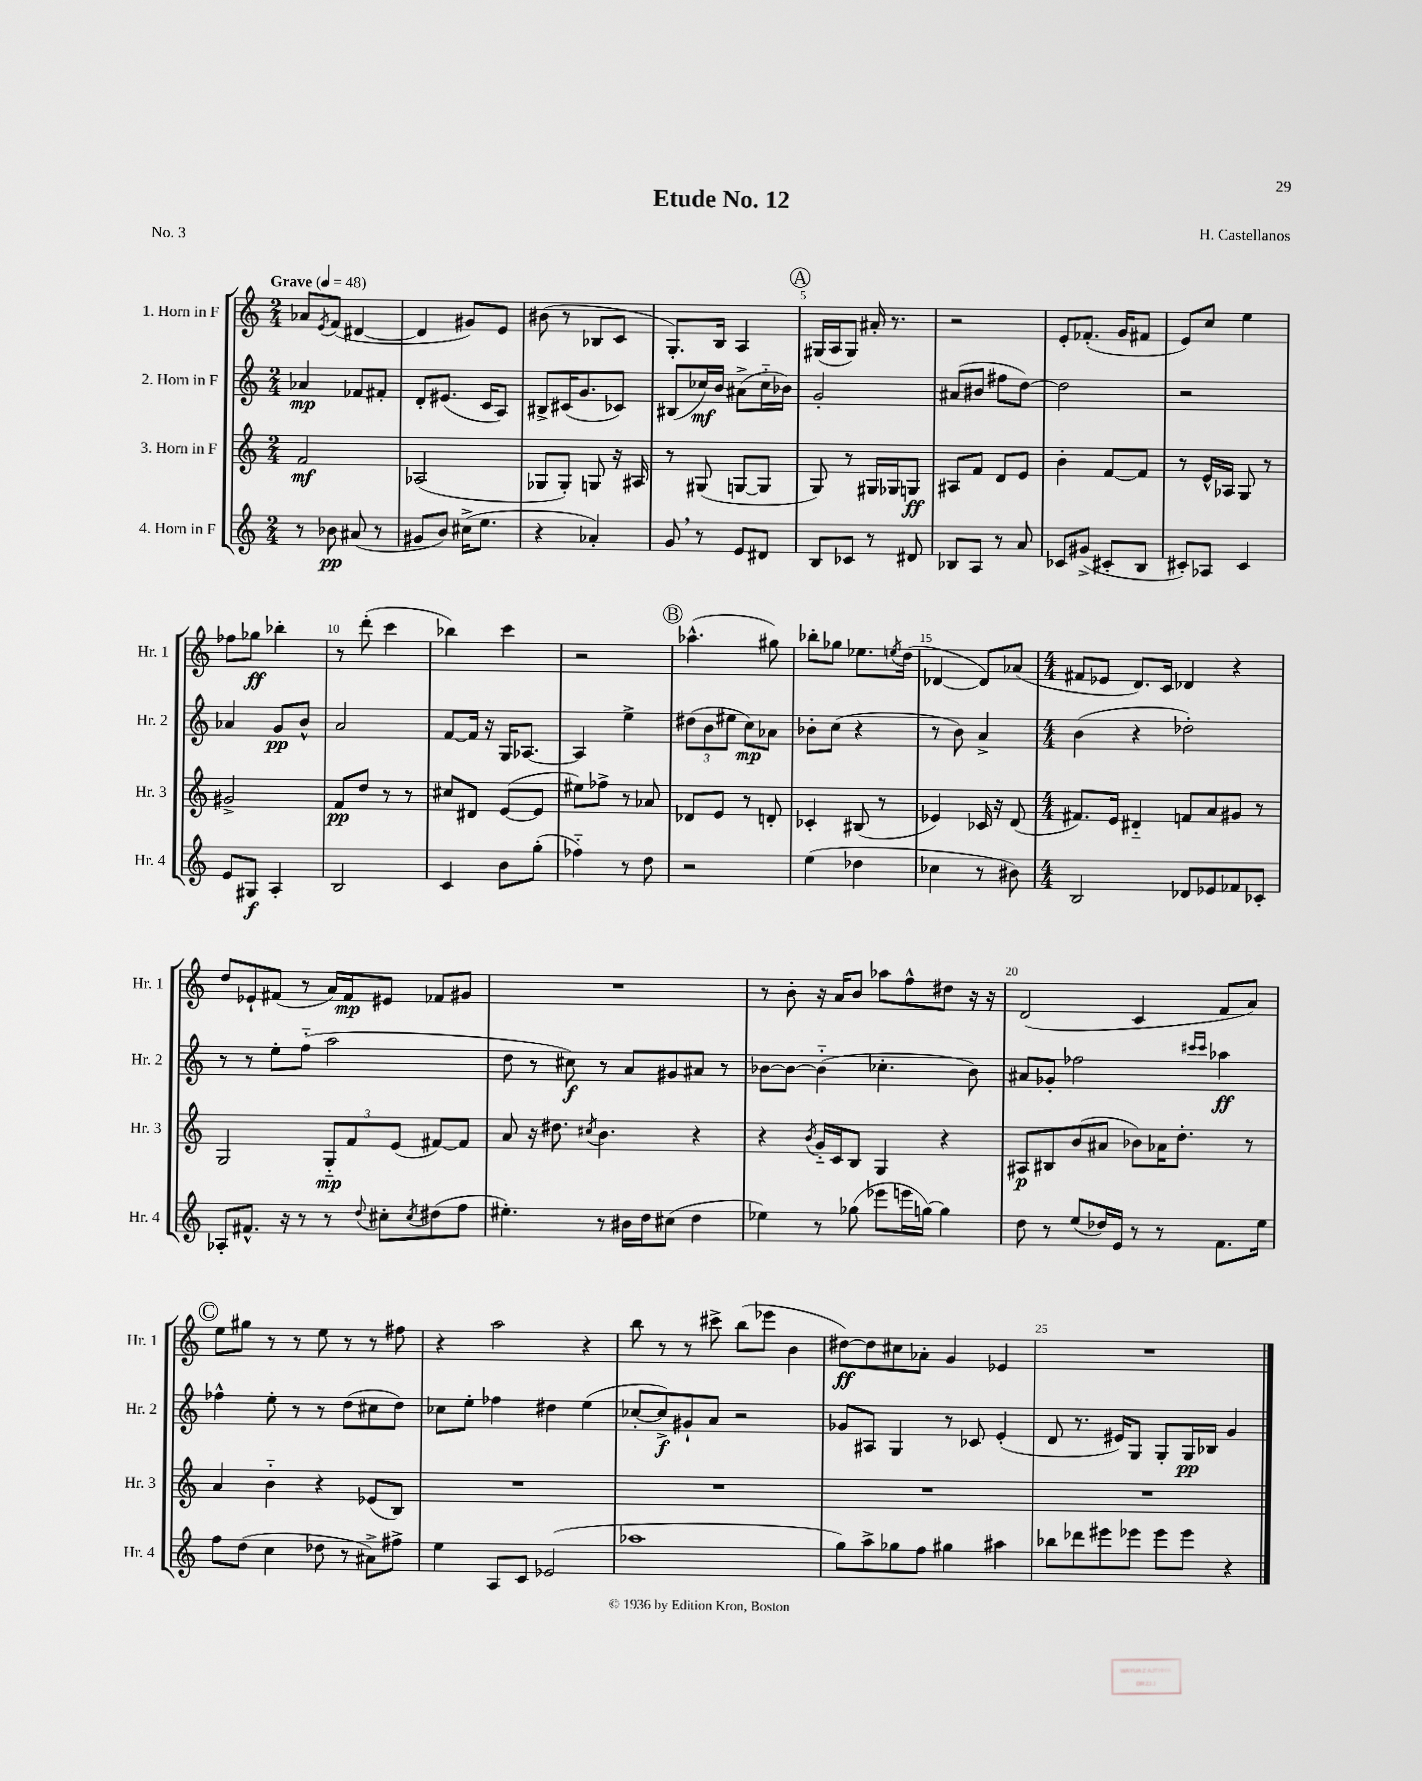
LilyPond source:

\header { title = "Etude No. 12" composer = "H. Castellanos" piece = "No. 3" }
<<
\new StaffGroup <<
\new Staff = "s0" \with { instrumentName = "1. Horn in F" shortInstrumentName = "Hr. 1" } {
    \clef treble \key c \major \numericTimeSignature \time 2/4 \tempo "Grave" 4 = 48
    aes'8 \acciaccatura { e'8 } f'8( dis'4~ |
    dis'4 gis'8) e'8 |
    bis'8( r8 bes8 c'8 |
    g8.-.) b16 a4 |
    \mark \markup { \circle "A" } gis16( a16 gis8) ais'16-. r8. |
    r2 |
    e'8-. fes'8.-.( g'16 fis'8 |
    e'8) c''8 e''4 |
    fes''8 ges''8\ff bes''4-. |
    r8 d'''8-.( c'''4 |
    bes''4) c'''4 |
    r2 |
    \mark \markup { \circle "B" } aes''4.-^( gis''8) |
    bes''8-. ges''8 ees''8. \acciaccatura { e''8 } d''16( |
    des'4~ des'8) aes'8( |
    \numericTimeSignature \time 4/4 fis'8 ees'8 d'8.) c'16 des'4 r4 |
    d''8 ees'8-! fis'8( r8 a'16) fis'16\mp eis'8 fes'8 gis'8 |
    R1 |
    r8 b'8-. r16 a'16 b'8 aes''8 f''8-^ dis''8 r16 r16 |
    d'2( c'4 f'8 a'8) |
    \mark \markup { \circle "C" } e''8 gis''8 r8 r8 e''8 r8 r8 fis''8 |
    r4 a''2 r4 |
    b''8 r8 r8 cis'''8-> b''8( ees'''8 b'4 |
    dis''8~\ff) dis''8 cis''8 aes'8-. g'4 ees'4 |
    R1 \bar "|." |
}
\new Staff = "s1" \with { instrumentName = "2. Horn in F" shortInstrumentName = "Hr. 2" } {
    \clef treble \key c \major \numericTimeSignature \time 2/4
    aes'4\mp fes'8 fis'8-. |
    d'8-. eis'8.( c'16 a8) |
    bis8-> cis'16( g'8. ces'8) |
    bis8( ces''16\mf) b'16 ais'8->( ces''16-_ bes'16) |
    \mark \markup { \circle "A" } g'2-. |
    ais'8( bis'8 fis''8 d''8~) |
    d''2 |
    r2 |
    aes'4 g'8\pp b'8-^ |
    a'2 |
    f'8~ f'16 r16 g16 aes8.~ |
    aes4 e''4-> |
    \mark \markup { \circle "B" } \tuplet 3/2 { dis''8( b'8 eis''8 } c''8\mp) aes'8 |
    bes'8-. c''8( r4 |
    r8 b'8) a'4-> |
    \numericTimeSignature \time 4/4 b'4( r4 des''2-.) |
    r8 r8 e''8-. f''8-_( a''2 |
    d''8 r8 cis''8\f) r8 a'8 gis'8 ais'8 r8 |
    bes'8~ bes'8~ bes'4-_( ces''4.-. bes'8) |
    ais'8 ges'8-. fes''2 \grace { cis'''16 cis'''16 } aes''4\ff |
    \mark \markup { \circle "C" } fes''4-^ e''8-. r8 r8 d''8( cis''8 d''8) |
    ces''8 e''8-. fes''4 dis''4 e''4( |
    ces''8~-. ces''8->\f) gis'8-! a'8 r2 |
    ges'8 ais8 g4 r8 ces'8 e'4-.( |
    d'8 r8. eis'16) g8 g8-. g16\pp bes16 g'4 \bar "|." |
}
\new Staff = "s2" \with { instrumentName = "3. Horn in F" shortInstrumentName = "Hr. 3" } {
    \clef treble \key c \major \numericTimeSignature \time 2/4
    f'2\mf |
    aes2( |
    ges8 ges8-.) g8 r16 ais16 |
    r8 gis8( g8~ g8 |
    \mark \markup { \circle "A" } g8) r8 gis16 ges16 g8\ff |
    ais8 f'8 d'8 e'8 |
    b'4-. f'8~ f'8 |
    r8 e'16-^ aes16 g8 r8 |
    gis'2-> |
    f'8\pp d''8 r8 r8 |
    cis''8 dis'8 e'8~( e'8 |
    eis''8) fes''8-> r8 aes'8 |
    \mark \markup { \circle "B" } des'8 e'8 r8 d'8-. |
    ces'4-. bis8( r8 |
    ees'4) ces'16 r16 d'8( |
    \numericTimeSignature \time 4/4 fis'8.) e'16 dis'4-_ f'8 a'8 gis'8 r8 |
    g2 \tuplet 3/2 { g8-_\mp f'8 e'8( } fis'8~) fis'8 |
    a'8 r16 dis''8. \acciaccatura { cis''8 } b'4. r4 |
    r4 \acciaccatura { b'8 } g'16-_ c'16 b8 g4 r4 |
    ais8\p bis8 b'8( ais'8 bes'8) aes'16 d''8.-. r8 |
    \mark \markup { \circle "C" } a'4 b'4-_ r4 ees'8( b8) |
    R1 |
    R1 |
    R1 |
    R1 \bar "|." |
}
\new Staff = "s3" \with { instrumentName = "4. Horn in F" shortInstrumentName = "Hr. 4" } {
    \clef treble \key c \major \numericTimeSignature \time 2/4
    r8 bes'8\pp ais'8( r8 |
    gis'8 b'8) cis''16->( e''8. |
    r4 aes'4-.) |
    g'8 \breathe r8 e'8 dis'8 |
    \mark \markup { \circle "A" } b8 ces'8 r8 dis'8 |
    bes8 a8 r8 a'8 |
    ces'8 gis'8->( cis'8-. b8 |
    cis'8-.) aes8 cis'4 |
    e'8 gis8\f a4-. |
    b2 |
    c'4 b'8 g''8-.( |
    fes''4-_) r8 d''8 |
    \mark \markup { \circle "B" } r2 |
    e''4( des''4 |
    ces''4 r8 bis'8) |
    \numericTimeSignature \time 4/4 b2 des'8 ees'8 fes'8 ces'8-. |
    aes8-. fis'8.-^ r16 r8 r8 \appoggiatura { d''8 } cis''8-. \acciaccatura { cis''8 } dis''8( f''8 |
    eis''4.-.) r8 bis'16 d''16 cis''8( d''4 |
    ees''4) r8 ges''8( ees'''8 e'''16 g''16~) g''4 |
    d''8 r8 e''8( des''16) e'16 r8 r8 f'8. e''16 |
    \mark \markup { \circle "C" } f''8 d''8( c''4 des''8 r8 ais'8->) fis''8-> |
    e''4 a8 c'8 ees'2( |
    aes''1 |
    g''8) a''8-> ges''8 f''8 gis''4 ais''4 |
    bes''8 des'''8 eis'''8 ees'''8 ees'''8 ees'''8 r4 \bar "|." |
}
>>
>>
\layout { \context { \Score \override BarNumber.break-visibility = ##(#f #t #t) barNumberVisibility = #(every-nth-bar-number-visible 5) } }
